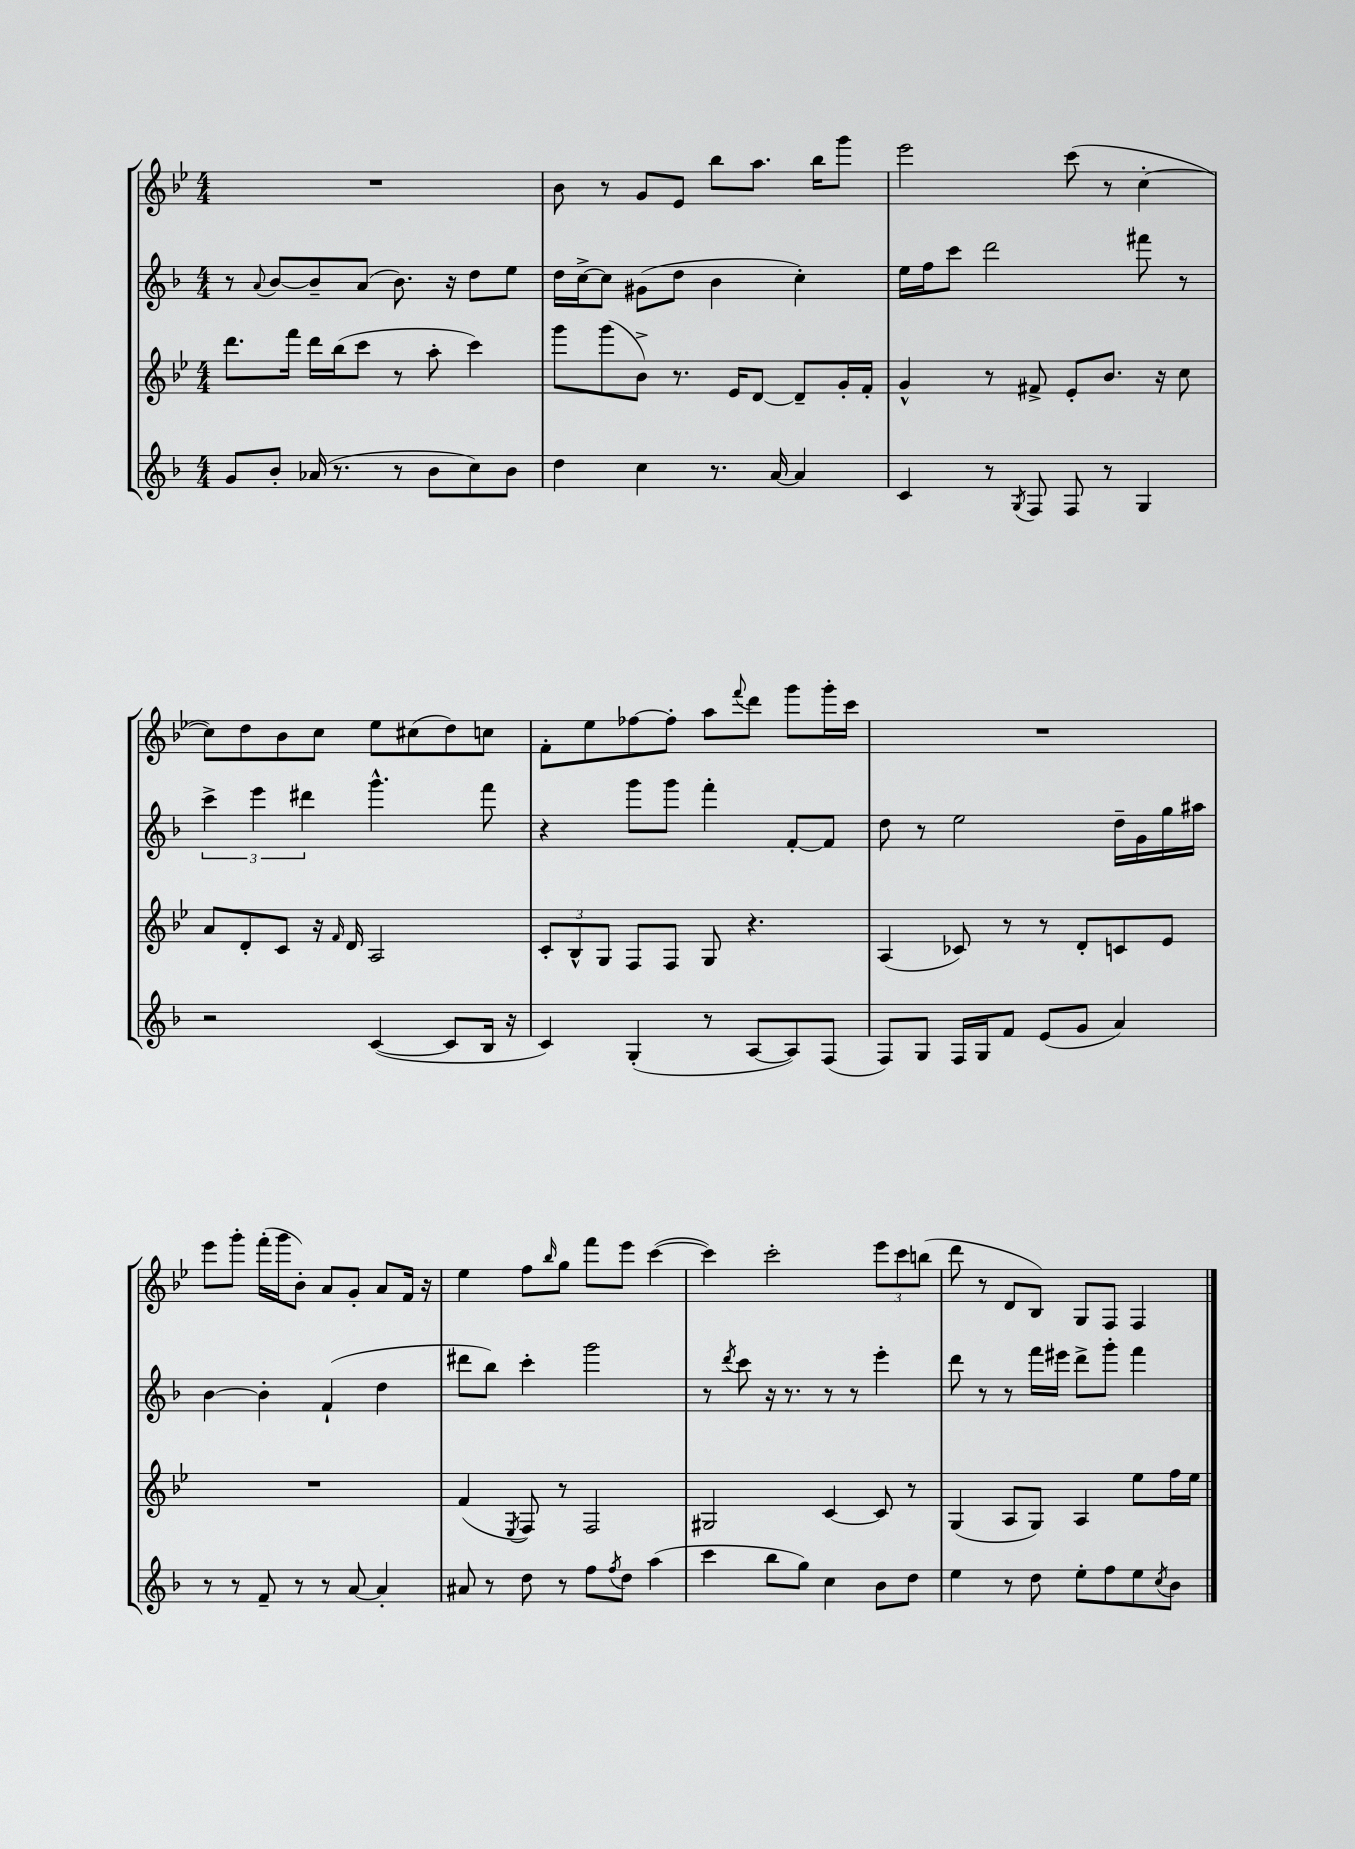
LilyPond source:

<<
\new StaffGroup <<
\new Staff = "s0" {
    \clef treble \key bes \major \numericTimeSignature \time 4/4
    R1 |
    bes'8 r8 g'8 ees'8 bes''8 a''8. bes''16 g'''8 |
    ees'''2 c'''8( r8 c''4~-. |
    c''8) d''8 bes'8 c''8 ees''8 cis''8( d''8) c''8 |
    f'8-. ees''8 fes''8~ fes''8-. a''8 \appoggiatura { f'''8 } d'''8 g'''8 g'''16-. c'''16 |
    R1 |
    ees'''8 g'''8-. f'''16-.( g'''16 bes'8-.) a'8 g'8-. a'8 f'16 r16 |
    ees''4 f''8 \grace { bes''16 } g''8 f'''8 ees'''8 c'''4~( |
    c'''4) c'''2-. \tuplet 3/2 { ees'''8 c'''8 b''8( } |
    d'''8 r8 d'8 bes8) g8 f8 f4 \bar "|." |
}
\new Staff = "s1" {
    \clef treble \key f \major \numericTimeSignature \time 4/4
    r8 \appoggiatura { a'8 } bes'8~ bes'8-- a'8( bes'8.) r16 d''8 e''8 |
    d''16 c''16~-> c''8 gis'8( d''8 bes'4 c''4-.) |
    e''16 f''16 c'''8 d'''2 fis'''8 r8 |
    \tuplet 3/2 { c'''4-> e'''4 dis'''4 } g'''4.-^ f'''8 |
    r4 g'''8 g'''8 f'''4-. f'8~-. f'8 |
    d''8 r8 e''2 d''16-- g'16 g''16 ais''16 |
    bes'4~ bes'4-. f'4-!( d''4 |
    dis'''8 bes''8) c'''4-. g'''2 |
    r8 \acciaccatura { d'''8 } c'''8 r16 r8. r8 r8 e'''4-. |
    d'''8 r8 r8 f'''16 eis'''16 d'''8-> g'''8-. f'''4 \bar "|." |
}
\new Staff = "s2" {
    \clef treble \key bes \major \numericTimeSignature \time 4/4
    d'''8. f'''16 d'''16 bes''16( c'''8 r8 a''8-. c'''4) |
    g'''8 g'''8( bes'8->) r8. ees'16 d'8~ d'8-- g'16-. f'16-. |
    g'4-^ r8 fis'8-> ees'8-. bes'8. r16 c''8 |
    a'8 d'8-. c'8 r16 \grace { f'16 } d'16 a2 |
    \tuplet 3/2 { c'8-. bes8-^ g8 } f8 f8 g8 r4. |
    a4( ces'8) r8 r8 d'8-. c'8 ees'8 |
    R1 |
    f'4( \acciaccatura { ees8 } f8) r8 f2 |
    gis2 c'4~ c'8 r8 |
    g4( a8 g8) a4 ees''8 f''16 ees''16 \bar "|." |
}
\new Staff = "s3" {
    \clef treble \key f \major \numericTimeSignature \time 4/4
    g'8 bes'8-. aes'16( r8. r8 bes'8 c''8) bes'8 |
    d''4 c''4 r8. a'16~ a'4 |
    c'4 r8 \acciaccatura { g8 } f8 f8 r8 g4 |
    r2 c'4~( c'8 bes16 r16 |
    c'4) g4-.( r8 a8~ a8) f8( |
    f8) g8 f16 g16 f'8 e'8( g'8 a'4) |
    r8 r8 f'8-- r8 r8 a'8~ a'4-. |
    ais'8 r8 d''8 r8 f''8 \acciaccatura { f''8 } d''8 a''4( |
    c'''4 bes''8 g''8) c''4 bes'8 d''8 |
    e''4 r8 d''8 e''8-. f''8 e''8 \acciaccatura { c''8 } bes'8 \bar "|." |
}
>>
>>
\layout { \context { \Score \remove "Bar_number_engraver" } }
